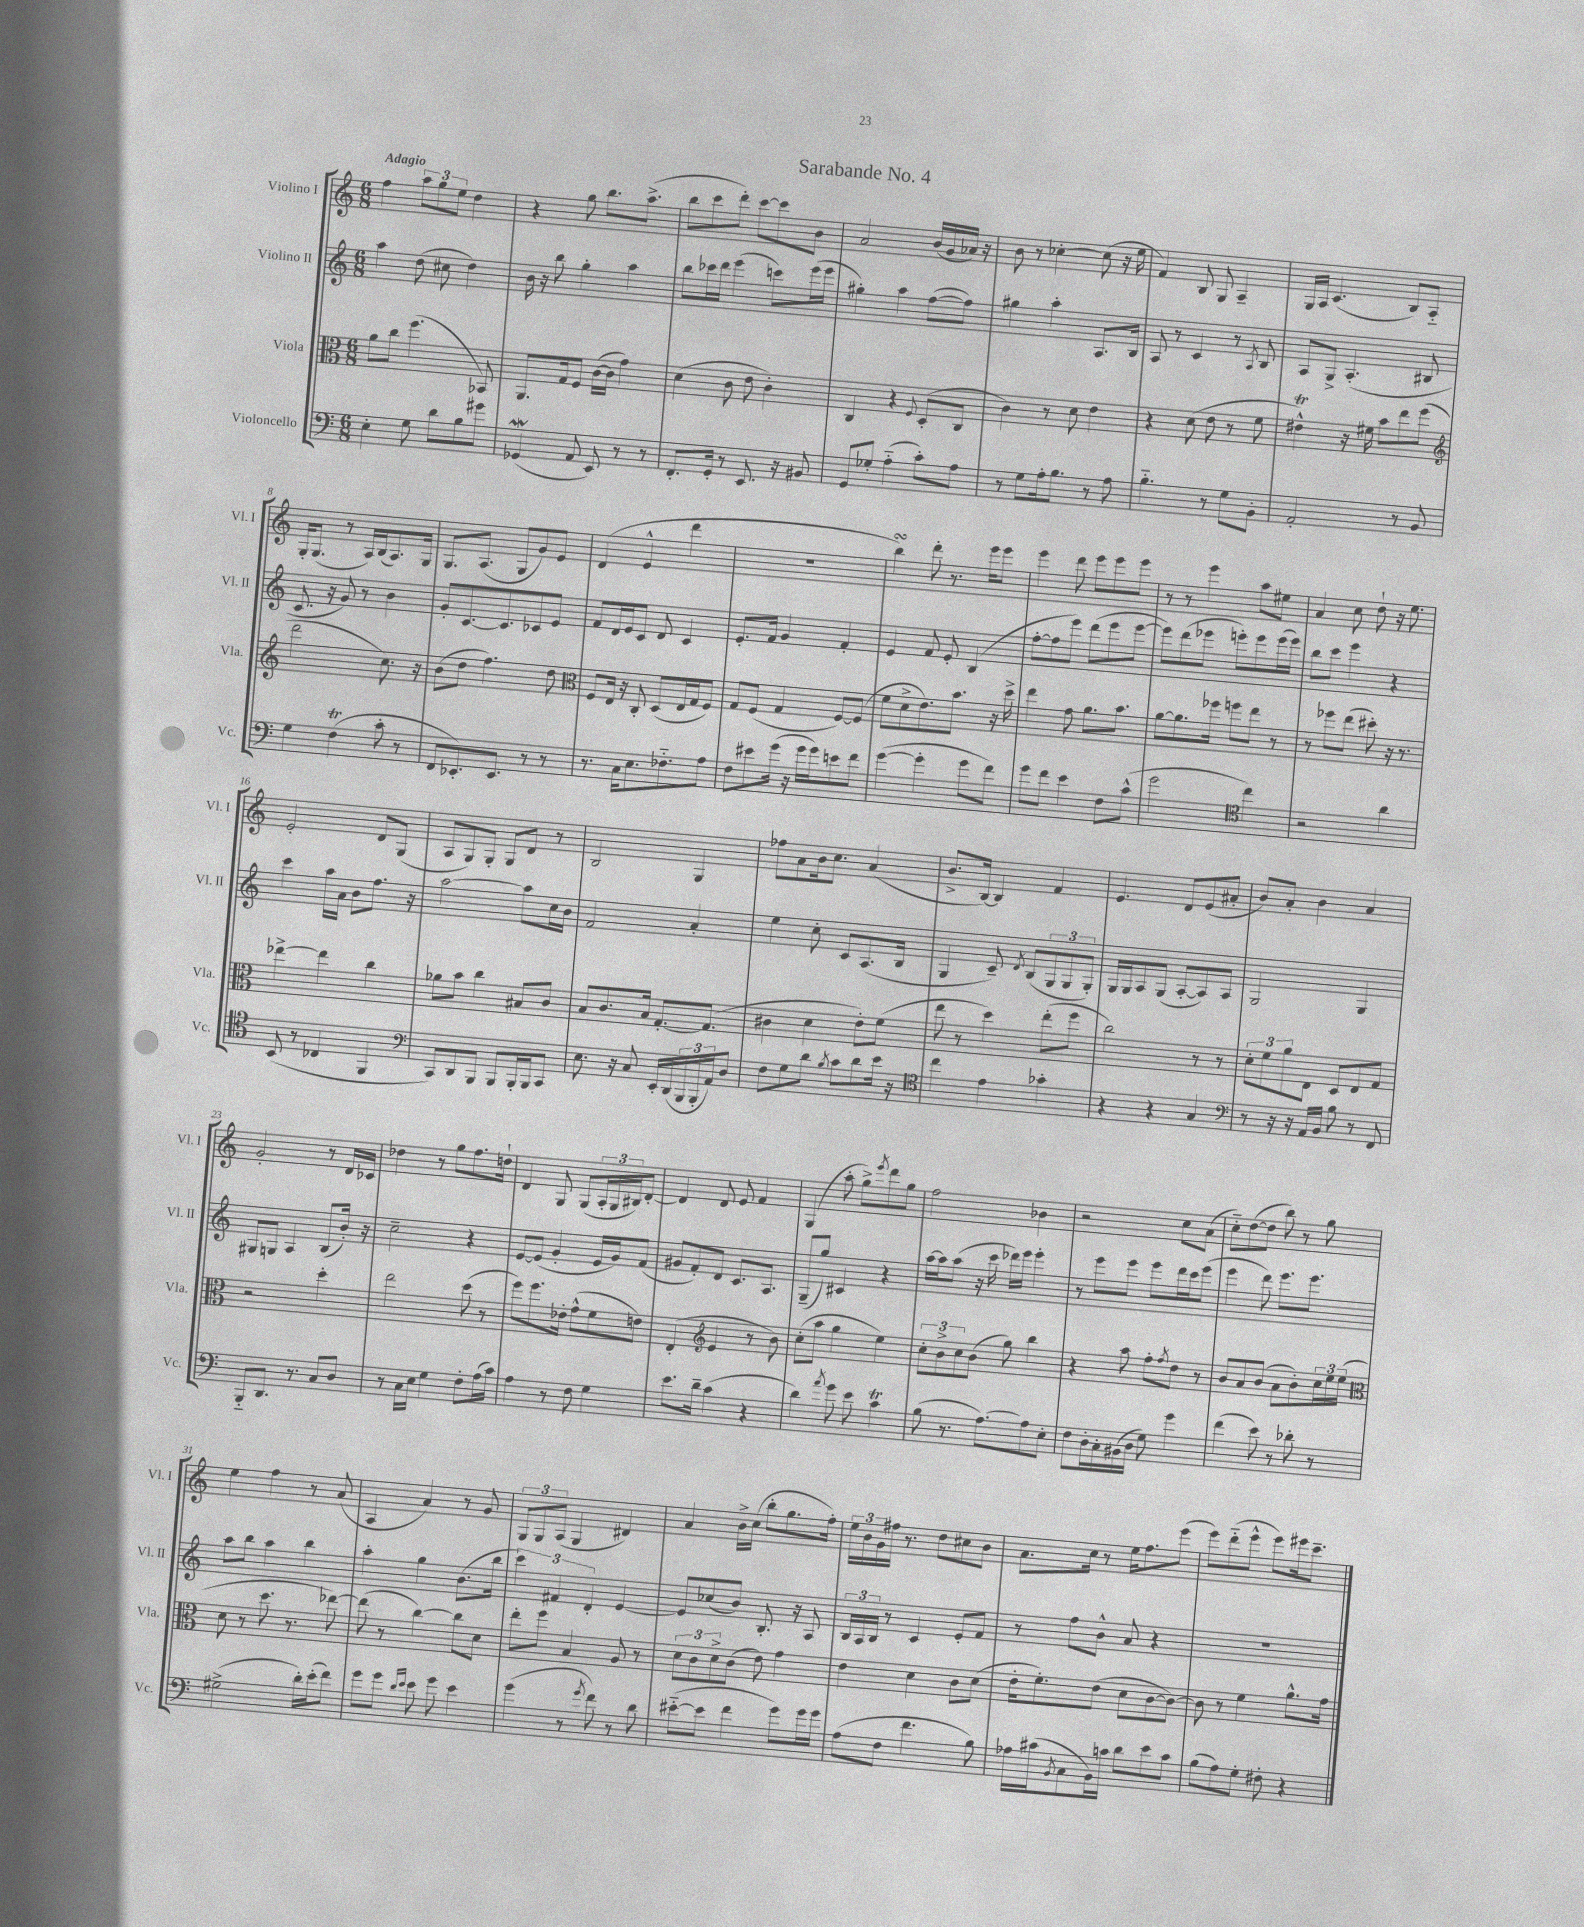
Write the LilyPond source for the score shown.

\header { title = "Sarabande No. 4" }
<<
\new StaffGroup <<
\new Staff = "s0" \with { instrumentName = "Violino I" shortInstrumentName = "Vl. I" } {
    \clef treble \key c \major \numericTimeSignature \time 6/8 \tempo "Adagio"
    f''4 \tuplet 3/2 { a''8 g''8 e''8 } d''4 |
    r4 g''8 b''8. a''8.->( |
    b''8 c'''8 d'''8-.) c'''8~ c'''8 b'8 |
    a'2 b'16( g'16 aes'16) r16 |
    b'8 r8 ces''4~-. ces''8( r16 e''16 |
    f'4) b8 g8 a4-- |
    g16 a16 c'4.( b8) a8-_ |
    g16-. g8.( r8 a16) b16( a8.) g16 |
    g8. a8.( g8 g'8) e'8 |
    d'4( e'4-^ d'''4 |
    R2. |
    b''4\turn) d'''8-. r8. e'''16 e'''8 |
    e'''4 d'''8 e'''8 e'''8 e'''8 |
    r8 r8 e'''4 a''8 eis''8 |
    a'4 c''8 d''8-! r16 e''8. |
    e'2-. d'8 g8( |
    a8 g8) g8-. g8 d'8 r8 |
    b2 g4 |
    fes''8 a'8 b'16 c''8. a'4( |
    b'8.-> b16~) b4 f'4 |
    e'4. d'8 e'8( ais'8-. |
    b'8) a'8-. b'4 a'4 |
    g'2-. r8 d'16 ces'16 |
    des''4 r8 g''8 f''8. d''16-! |
    d'4 g8 g8( \tuplet 3/2 { a16-. g16 bis16) } d'8~-. |
    d'4 d'8 e'8 f'4 |
    g4( a''8-. g''8->) \acciaccatura { e'''8 } d'''8 g''8 |
    f''2 bes'4 |
    r2 c''8 a'8( |
    c''8-_) d''8~( d''8 b''8) r8 g''8 |
    e''4 f''4 r8 a'8( |
    a4 a'4) r8 g'8 |
    \tuplet 3/2 { g8 g8 a8( } g4 dis'4) |
    a'4 b'16-> c''16( b''8-. g''8. f''16-.) |
    \tuplet 3/2 { e''16 b'16 g'16 } fis''16 r8. d''8 cis''8 b'8 |
    a'8. c''16 r8 e''16 f''8. e'''8( |
    e'''8) d'''8-_( e'''8-^ e'''8) eis'''16 c'''8.-- \bar "|." |
}
\new Staff = "s1" \with { instrumentName = "Violino II" shortInstrumentName = "Vl. II" } {
    \clef treble \key c \major \numericTimeSignature \time 6/8
    a''4 d''8( cis''8 d''4) |
    b'16 r16 b''8 g''4-. a''4 |
    b''8 ces'''16 d'''16 e'''4( c'''8) e'''16( e'''16 |
    gis''4-.) a''4 f''8~( f''8) |
    gis''4 a''4-. a8. b16 |
    a8 r8 c'4 r8 \acciaccatura { a8 } b8 |
    a8 g8-> a4.-.( bis8 |
    c'8. r16 g'8) r8 b'4 |
    g'8-. c'8.~ c'8. ces'8 e'8 |
    f'8 d'16 e'16 c'8 d'8 c'4 |
    e'8.-. f'16 g'4 f'4-. |
    e'4 f'8 e'8-. b4( |
    f''8~-. f''8 e'''8) d'''8( e'''8 e'''8~ |
    e'''8) d'''8( ees'''8 e'''8-.) e'''8 e'''16( e'''16) |
    b''8 c'''8 e'''4 r4 |
    c'''4 a''16 a'16 b'8 f''8. r16 |
    a''2~ a''8 c''16 b'16 |
    f'2 a'4-. |
    e''4 c''8-. c'8 a8.( b16 |
    g4 c'8--) \acciaccatura { d'8 } b8( \tuplet 3/2 { g8 g8 g8-.) } |
    g16 g16 a8 g8( a8~-. a8) a8 |
    g2 g4 |
    gis8 g8 a4 b8( b'16-.) r16 |
    c''2-- r4 |
    e'8~ e'8( g'4-. e'16 g'16) f'8( |
    gis'8 f'8-.) d'8 c'8. a8. |
    g8--( g''8) cis'4 r4 |
    a''16~ a''16 a''8( r16 c'''16 des'''16) e'''16 e'''4-. |
    r8 e'''8 e'''8 e'''8 d'''16 c'''16 e'''8( |
    e'''4 d'''8) e'''8. e'''8. |
    a''8 b''8 a''4 b''4 |
    a''4-. g''4 b'8.( b''16 |
    \tuplet 3/2 { c'''4) fis'4 d'4-. } e'4~ |
    e'8 ces''8( b'8) b8.-. r16 a8 |
    \tuplet 3/2 { b16 a16 b16 } r8 c'4 e'8-. f'8 |
    r8 f''8 b'8-^ a'8 r4 |
    R2. \bar "|." |
}
\new Staff = "s2" \with { instrumentName = "Viola" shortInstrumentName = "Vla." } {
    \clef alto \key c \major \numericTimeSignature \time 6/8
    a'8 c''8 f''4.( bes,8) |
    a,8. g16 f8 c'16~( c'16 g'4) |
    d'4( c'8 e'8 c'4-.) |
    c4 r4 \appoggiatura { f8 } d8-.( c8 |
    c'4) r8 d'8 e'4 |
    r4 d'8( e'8 r8 f'8 |
    eis'4-^\trill) r16 fis'16 b'8 e''8 f''8( |
    \clef treble d'''2 c''8.) r16 |
    b'8( d''8 f''4.) d''8 |
    \clef alto f8 e16 r16 c8-. d8( e16 g16 f8) |
    g8 f8( g4 f8~) f8( |
    f'8 d'8-> e'8.) b'8. r16 d''16-> |
    e''4 g'8 a'8. b'8. |
    a'8~ a'8. fes''16 f''8 e''8 r8 |
    r8 fes''8 e''8( dis''8-.) r16 r8. |
    ees''4~-> ees''4 c''4 |
    aes'8 b'8 c''4 bis8 c'8 |
    b8 c'8. b16 g8.~-. g8.( |
    cis'4 d'4 e'8-.) f'8( |
    e''8 r8 d''4) e''8-.( f''8 |
    c''2) r8 r8 |
    \tuplet 3/2 { d'8-. f'8 a'8 } e8 d8 e8 g8 |
    r2 d''4-. |
    e''2 d''8( r8 |
    f''8) f''8. ees'16-. g'8-^( f'8 e'8) |
    e4-.( \clef treble e'4 r8 b'8) |
    c''8-.( a''8 g''4 e''4) |
    \tuplet 3/2 { c''8-. b'8-> c''8 } b'8( g''8) b''4 |
    r4 a''8 f''8-. \acciaccatura { f''8 } d''8 r8 |
    b'8 a'8 b'8( a'8 b'8-.) \tuplet 3/2 { c''16 e''16 e''16( } |
    \clef alto d'8 r8 d''8. r8. ees''8~) |
    ees''8( r8 c''4~) c''8 d'8 |
    e''8-. f''8 b4 a8 r8 |
    \tuplet 3/2 { d'8 c'8 d'8-> } c'8( e'8) g'4 |
    e'4 d'4 c'8 d'8( |
    e'16-. f'8.-.) e'8( d'8 c'8~ c'8~) |
    c'8 r8 f'4 a'8.-^ g'16 \bar "|." |
}
\new Staff = "s3" \with { instrumentName = "Violoncello" shortInstrumentName = "Vc." } {
    \clef bass \key c \major \numericTimeSignature \time 6/8
    e4-. g8 d'8 b8 gis'8 |
    ges,4\mordent( a,8 e,8) r8 r8 |
    f,8.-. g,16-. r8 e,8. r16 bis,8 |
    g,8 ges8-. a4-_( c'8-.) a8 |
    r8 g8 a16-. b8. r8 a8 |
    b4.-_ r8 g8 b,8-. |
    a,2-. r8 b,8 |
    g4 f4\trill( c'8-. r8 |
    f,8 ees,8.-.) ees,8. r8 r8 |
    r8. c16 e8. fes8.-_ a8 |
    f8 eis'8 g'16( r16 g'16 g'16) e'8 f'8 |
    g'4~( g'4-. g'8 f'8) |
    g'8 f'8 e'4 f8 c'8-^( |
    g'2 \clef tenor c''4) |
    r2 a'4 |
    b,8( r8 ces4 f,4 |
    \clef bass c,8) d,8 b,,8 b,,8 b,,16-. b,,16 c,8 |
    e8. r16 c8 e,16-. d,16( \tuplet 3/2 { b,,16 b,,16-. a,16) } d8 |
    f8 g8 d'8 \acciaccatura { b8 } c'8 d'8 e'16 r16 |
    \clef tenor c''4 e'4 ges'4-. |
    r4 r4 g4 |
    \clef bass r8 r16 r16 a,16 b,16 b8 r8 f,8 |
    b,,8-_ d,8. r8. c8 d8 |
    r8 c16 e16 g4 f8-. a16( c'16) |
    a4 r8 f8 g4 |
    e'8. d'16-- c'4( r4 |
    d'4) \acciaccatura { a'8 } g'8 e'8 c'4\trill |
    b8( r8. a8.~) a8 e8-. |
    f8 d16-. c16-. bis,16( d16 g8) g'4 |
    f'4( e'8) r8 des'8-. r8 |
    gis2->( d'16-.) e'16-.( f'8) |
    g'8 g'8 \grace { d'16 e'16 } e'8 g'8 e'4 |
    g'4( r8 \acciaccatura { g'8 } f'8) r8 d'8 |
    eis'8~-_( eis'8 f'4 g'8) g'16 g'16 |
    a8( f8 f'4. b8) |
    aes16 cis'16( \acciaccatura { b,8 } c8 b,16) c'16 d'8 e'8 c'8 |
    b8( a8) g8-. fis8-. r4 \bar "|." |
}
>>
>>
